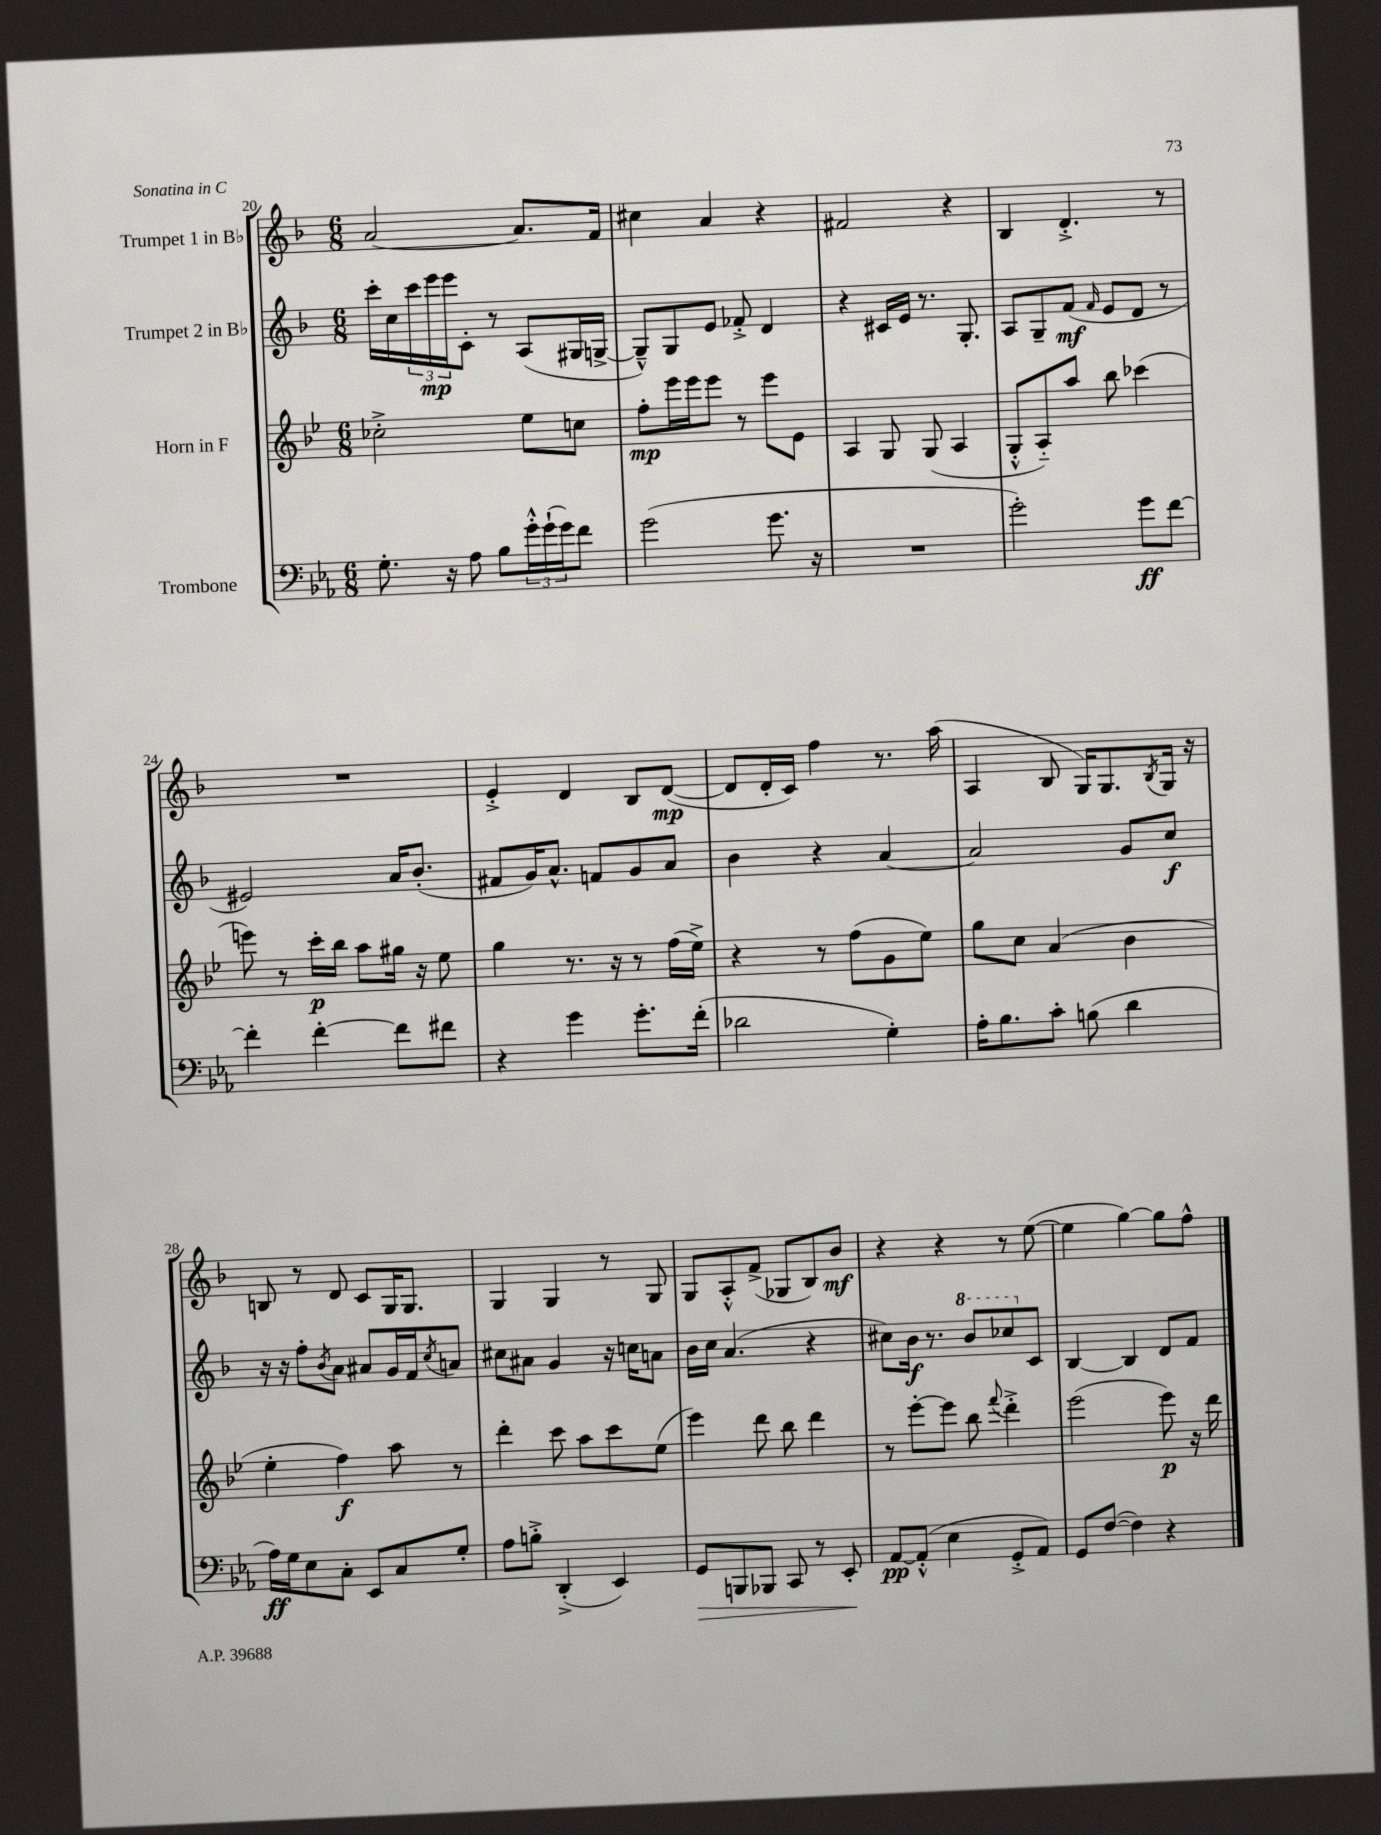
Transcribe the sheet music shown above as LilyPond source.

<<
\new StaffGroup <<
\new Staff = "s0" \with { instrumentName = "Trumpet 1 in Bb" } {
    \clef treble \key f \major \numericTimeSignature \time 6/8
    a'2~ a'8. f'16 |
    cis''4 a'4 r4 |
    fis'2 r4 |
    bes4 d'4.-.-> r8 |
    R2. |
    e'4-.-> d'4 bes8 d'8~\mp( |
    d'8 d'16-. c'16) f''4 r8. a''16( |
    a4 bes8 g16) g8. \acciaccatura { bes8 } g16 r16 |
    b8 r8 d'8 c'8 g16 g8. |
    g4 g4 r8 g8 |
    g8 a8-.-^ f'8->( ges8 bes8) bes'8\mf |
    r4 r4 r8 e''8~( |
    e''4 g''4~) g''8 f''8-^ \bar "|." |
}
\new Staff = "s1" \with { instrumentName = "Trumpet 2 in Bb" } {
    \clef treble \key f \major \numericTimeSignature \time 6/8
    c'''16-. c''16 \tuplet 3/2 { c'''16 e'''16\mp e'''16 } c'8-. r8 a8( gis16 g16~-> |
    g8---^) g8 e'8 fes'8-.-> d'4 |
    r4 cis'16 e'16 r8. g8.-. |
    a8 g8-- f'8\mf( \grace { f'16 } e'8 d'8 r8 |
    eis'2) a'16 bes'8.-.( |
    fis'8 g'16) a'8.-^ f'8 g'8 a'8 |
    bes'4 r4 a'4~ |
    a'2 g'8 c''8\f |
    r16 r16 f''8-. \acciaccatura { bes'8 } a'8 ais'8 g'16 f'16 \acciaccatura { c''8 } a'8 |
    cis''8 ais'8 g'4 r16 c''16 a'8 |
    bes'16 c''16 a'4.( r4 |
    cis''8) bes'16\f r8. \ottava #1 bes''8 ces'''8 \ottava #0 c'8 |
    bes4~ bes4 d'8 f'8 \bar "|." |
}
\new Staff = "s2" \with { instrumentName = "Horn in F" } {
    \clef treble \key bes \major \numericTimeSignature \time 6/8
    ces''2-.-> ees''8 c''8 |
    f''8-.\mp ees'''16 ees'''16 ees'''8 r8 ees'''8 ees'8 |
    a4 g8 g8( a4 |
    g8-.-^ a8-_) a''8 bes''8 ces'''4( |
    e'''8) r8 c'''16-.\p bes''16 a''8 gis''16 r16 ees''8 |
    g''4 r8. r16 r8 f''16( ees''16->) |
    r4 r8 f''8( g'8 ees''8) |
    g''8 c''8 a'4( bes'4 |
    ees''4-. f''4\f) a''8 r8 |
    d'''4-. c'''8 a''8 c'''8 ees''8( |
    ees'''4) d'''8 bes''8 d'''4 |
    r8 ees'''8~-. ees'''8 bes''8 \appoggiatura { f'''8 } d'''4-.-> |
    ees'''2( ees'''8\p) r16 d'''16 \bar "|." |
}
\new Staff = "s3" \with { instrumentName = "Trombone" } {
    \clef bass \key ees \major \numericTimeSignature \time 6/8
    g8.-. r16 aes8 bes8 \tuplet 3/2 { g'16-.-^ g'16-!( g'16) } f'8 |
    g'2( g'8. r16 |
    R2. |
    g'2-.) g'8\ff f'8~ |
    f'4-. f'4~-. f'8 fis'8 |
    r4 g'4 g'8.-. f'16-.( |
    des'2 g4-.) |
    aes16-. bes8. c'8-. b8( d'4 |
    aes16\ff) g16 ees8 c8-. ees,8 c8 g8-. |
    aes8 b8-.-> d,4-.->( ees,4) |
    g,8\> b,,8 bes,,8 c,8 r8 ees,8-.\! |
    aes,8~\pp aes,8-.-^( ees4 g,8-.-> aes,8) |
    g,8 f8~( f4) r4 \bar "|." |
}
>>
>>
\layout { \context { \Score currentBarNumber = #20 } }
